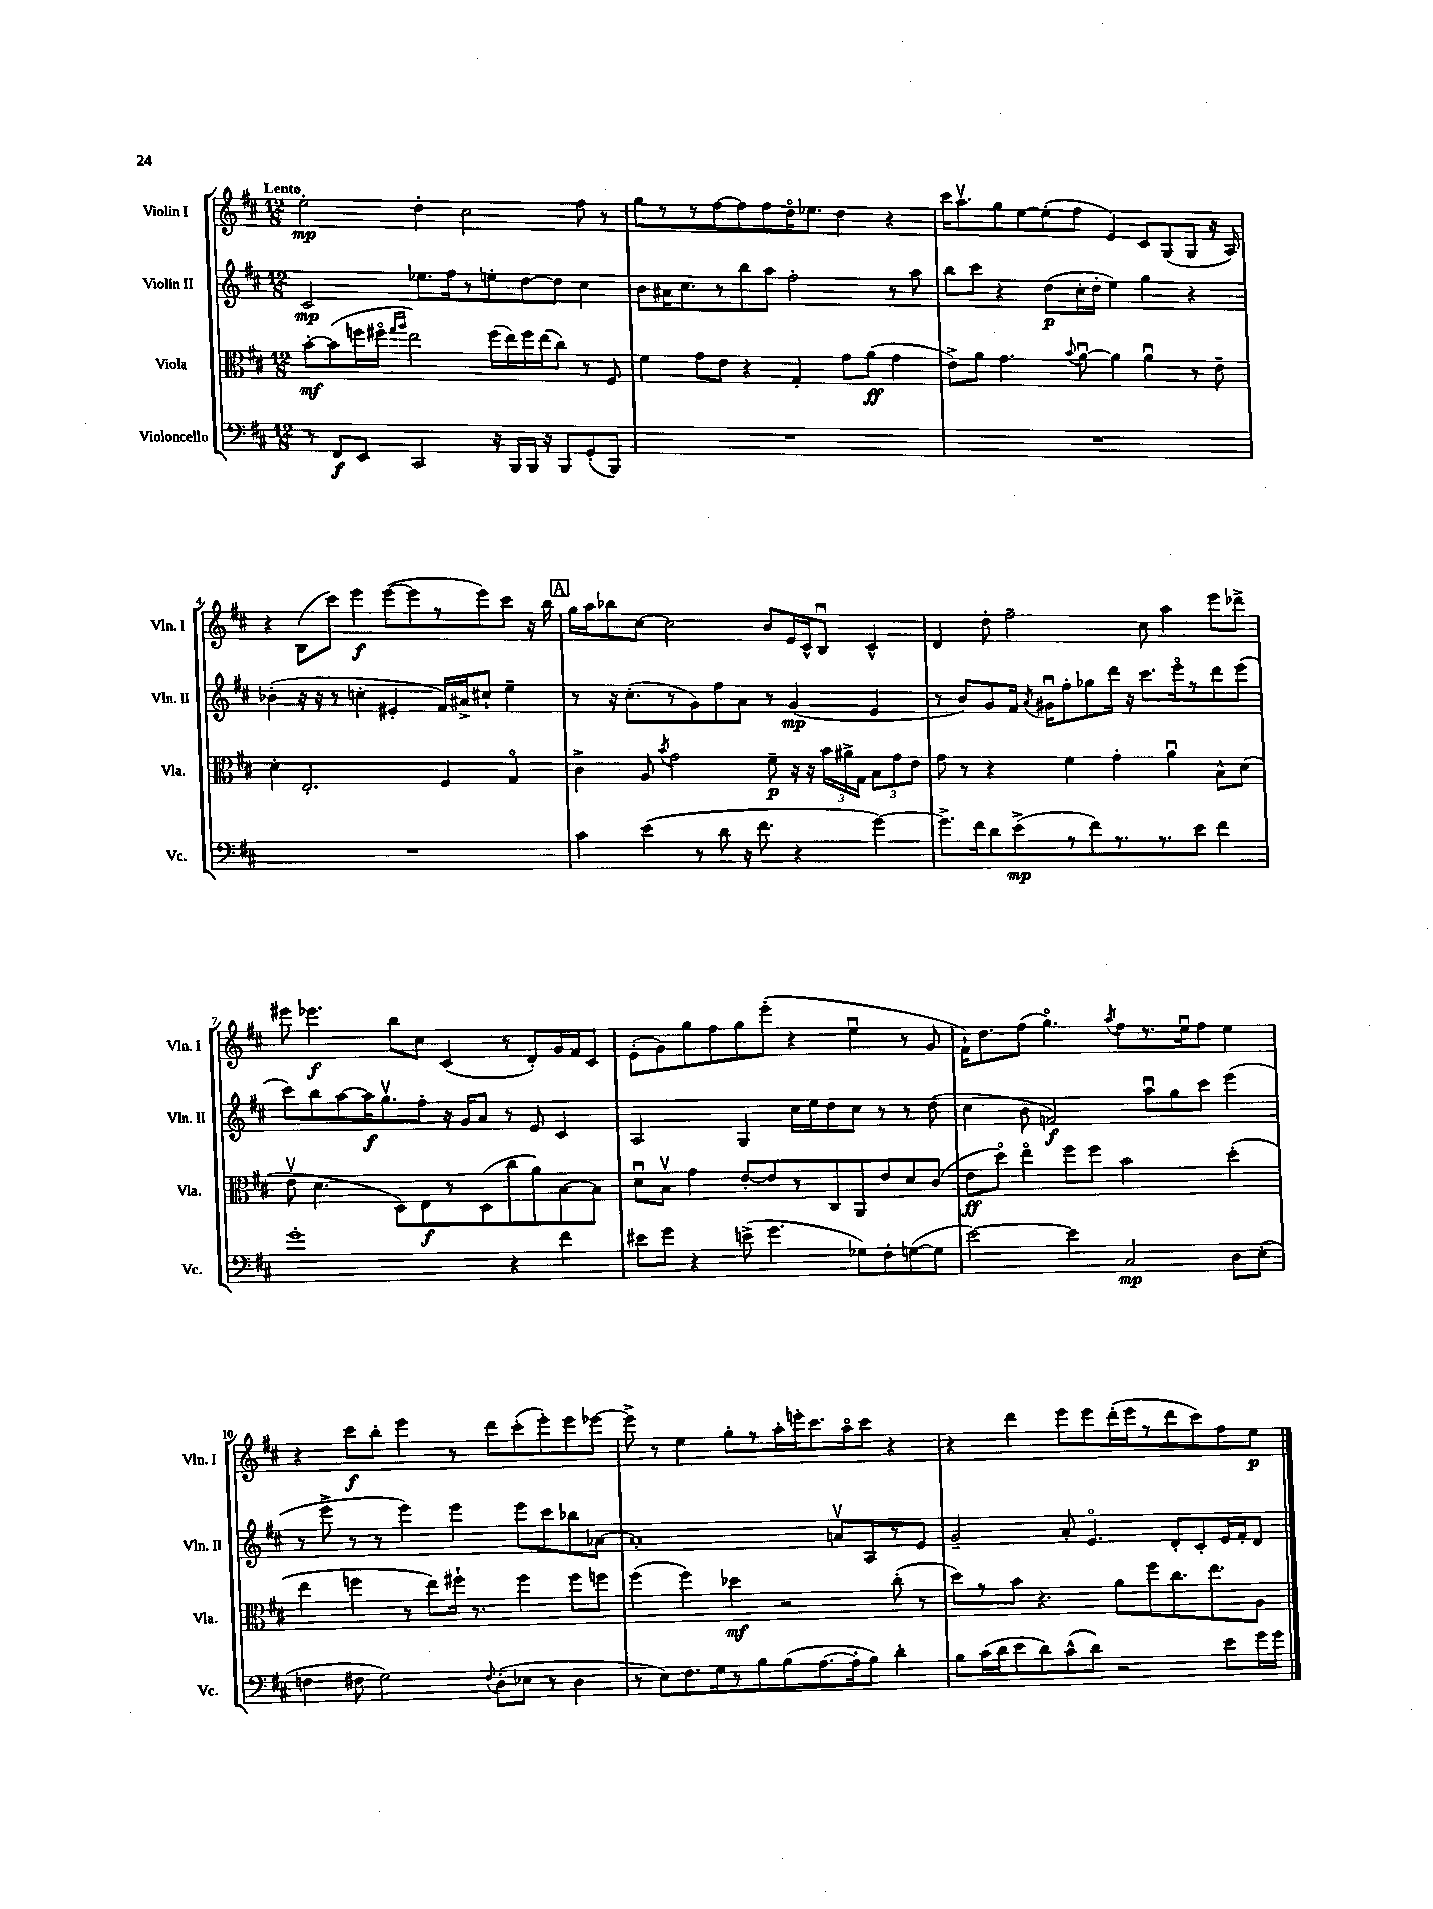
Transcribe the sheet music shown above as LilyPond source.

<<
\new StaffGroup <<
\new Staff = "s0" \with { instrumentName = "Violin I" shortInstrumentName = "Vln. I" } {
    \clef treble \key d \major \numericTimeSignature \time 12/8 \tempo "Lento"
    \autoBeamOff e''2-.\mp d''4-. cis''2 fis''8 r8 |
    g''8[ r8 r8 fis''8~ fis''8 fis''8 d''16\flageolet ees''8.] d''4 r4 |
    cis'''16[ a''8.\upbow g''8 e''8~ e''8-.( fis''8] e'4) cis'8[ g8( g8] r16 a16) |
    r4 b8[( cis'''8]) e'''4\f e'''8[~( e'''8 r8 e'''8) cis'''8] r16 b''16 |
    \mark \markup { \box "A" } g''16[ a''16 bes''8 cis''8]~ cis''2 b'8[ e'16 cis'16-^ b8]\downbow cis'4-^ |
    d'4 d''8-. fis''2-- cis''8 a''4 e'''8[ des'''8]-> |
    eis'''8 ees'''4.\f b''8[ cis''8] cis'4( r8 d'8[-.) g'16 fis'16 cis'8] |
    e'8[-.( g'8) g''8 fis''8 g''8 e'''8]-.( r4 e''4\downbow r8 g'8 |
    fis'16[-!) d''8. fis''8]( g''4.\flageolet) \acciaccatura { a''8 } fis''8[ r8. e''16\downbow fis''8] e''4 |
    r4 cis'''8[\f b''8]-. e'''4 r8 d'''8[ cis'''8-.( e'''8-.) e'''8 ees'''8]~ |
    ees'''8-> r8 e''4 g''8[-. r8 a''16-. e'''16-. cis'''8. a''16\flageolet cis'''8] r4 |
    r4 d'''4 e'''8[ e'''8 d'''16-.( e'''16 r8 d'''8 cis'''8) fis''8 e''8]\p \bar "|." |
}
\new Staff = "s1" \with { instrumentName = "Violin II" shortInstrumentName = "Vln. II" } {
    \clef treble \key d \major \numericTimeSignature \time 12/8
    \autoBeamOff cis'2\mp ees''8.[ fis''16 r8 e''8-. d''8~ d''8] cis''4 |
    b'8[ ais'16 cis''8. r8 b''8 a''8] fis''2-. r8 a''8 |
    b''8[ cis'''8] r4 d''8[\p( cis''16-. d''16]-. e''4) g''4 r4 |
    bes'4-.( r16 r16 r8 c''4-. eis'4-. fis'16[) ais'16-> cis''8]-! e''4-- |
    \mark \markup { \box "A" } r8 r16 cis''8.[-.( r8 g'8) fis''8 a'8] r8 g'4\mp( e'4 |
    r8 b'8[) g'8 fis'16] \acciaccatura { a'8 } gis'16[\downbow fis''8-. ges''8 d'''16] r16 cis'''8.[ e'''16\flageolet r8 d'''8 e'''8]( |
    cis'''8[) b''8 a''8~ a''16\f g''8.\upbow fis''8]-. r16 g'16[ a'8] r8 e'8 cis'4 |
    a2 g4 cis''16[ e''16 d''8 cis''8] r8 r8 d''8( |
    cis''4 b'8 f'2\f) a''8[\downbow g''8 cis'''8] e'''4( |
    r8 e'''8-> r8 r8 e'''4) e'''4 e'''8[ cis'''8 bes''8 aes'8]~ |
    aes'1-. a'8[\upbow a8 r8 e'8] |
    g'2-- a'8-. e'4.\flageolet d'8[-. cis'8-. e'16 fis'16-. d'8] \bar "|." |
}
\new Staff = "s2" \with { instrumentName = "Viola" shortInstrumentName = "Vla." } {
    \clef alto \key d \major \numericTimeSignature \time 12/8
    \autoBeamOff b'8[~-.\mf b'8( f''16 fis''16]\flageolet \grace { g''16[ a''16] } e''2) fis''16[( e''16) fis''16 e''16( cis''8]) r8 fis8 |
    fis'4 g'8[ e'8] r4 g4-. g'8[ a'8]\ff( g'4 |
    e'8[->) a'8] g'4. \appoggiatura { b'8 } a'8~\downbow a'4 a'4\downbow r8 e'8-- |
    d'4-. e2.-. fis4 g4\flageolet |
    \mark \markup { \box "A" } cis'4-> a8 \acciaccatura { b'8 } g'2 fis'8--\p r16 r16 \tuplet 3/2 { b'16[ ais'16-> g16] } \tuplet 3/2 { b8[ g'8 e'8] } |
    g'8 r8 r4 fis'4 g'4-. a'4\downbow b8[-^ d'8]( |
    e'8\upbow d'4. d8[) e8\f r8 d8( cis''8 a'8) b8~ b8] |
    d'8[\downbow b8]\upbow g'4 e'8[~-. e'8 r8 cis8 a,8 e'8 d'8 cis'8]( |
    e'8[\ff d''8]\flageolet) e''4\flageolet fis''8[ fis''8] b'2 d''4-.( |
    e''4 f''4 r8 e''8[) fis''16]-! r8. fis''4 fis''8[ f''8] |
    fis''4( fis''4) des''4\mf r2 cis''8-.( r8 |
    d''8[) r8 b'8] r4. a'8[ fis''8 cis''8. e''8. a8] \bar "|." |
}
\new Staff = "s3" \with { instrumentName = "Violoncello" shortInstrumentName = "Vc." } {
    \clef bass \key d \major \numericTimeSignature \time 12/8
    \autoBeamOff r8 fis,8[\f e,8] cis,2 r16 b,,16[ b,,16] r16 b,,8[ g,8-.( b,,8]) |
    R1. |
    R1. |
    R1. |
    \mark \markup { \box "A" } cis'4 e'4( r8 d'8 r16 fis'8. r4 g'4~) |
    g'8.[-> fis'16 d'8 e'8->\mp( r8 fis'8) r8. r8. e'8] fis'4 |
    g'1-. r4 fis'4 |
    eis'8[ g'8] r4 e'8->( g'4. ges8[) fis8-. g8~( g8] |
    e'2~) e'4 cis2\mp d8[ e8]-.( |
    f4 fis8 g2) \appoggiatura { fis8 } d8[-.( ees8] r8 d4 |
    r8 e8[) fis8. g16 r8 b8 b8( a8.~ a16-. b8]) d'4-. |
    b8[ cis'16( d'16 e'8 d'8) cis'8-^( d'8]) r2 e'8[ g'16 g'16] \bar "|." |
}
>>
>>
